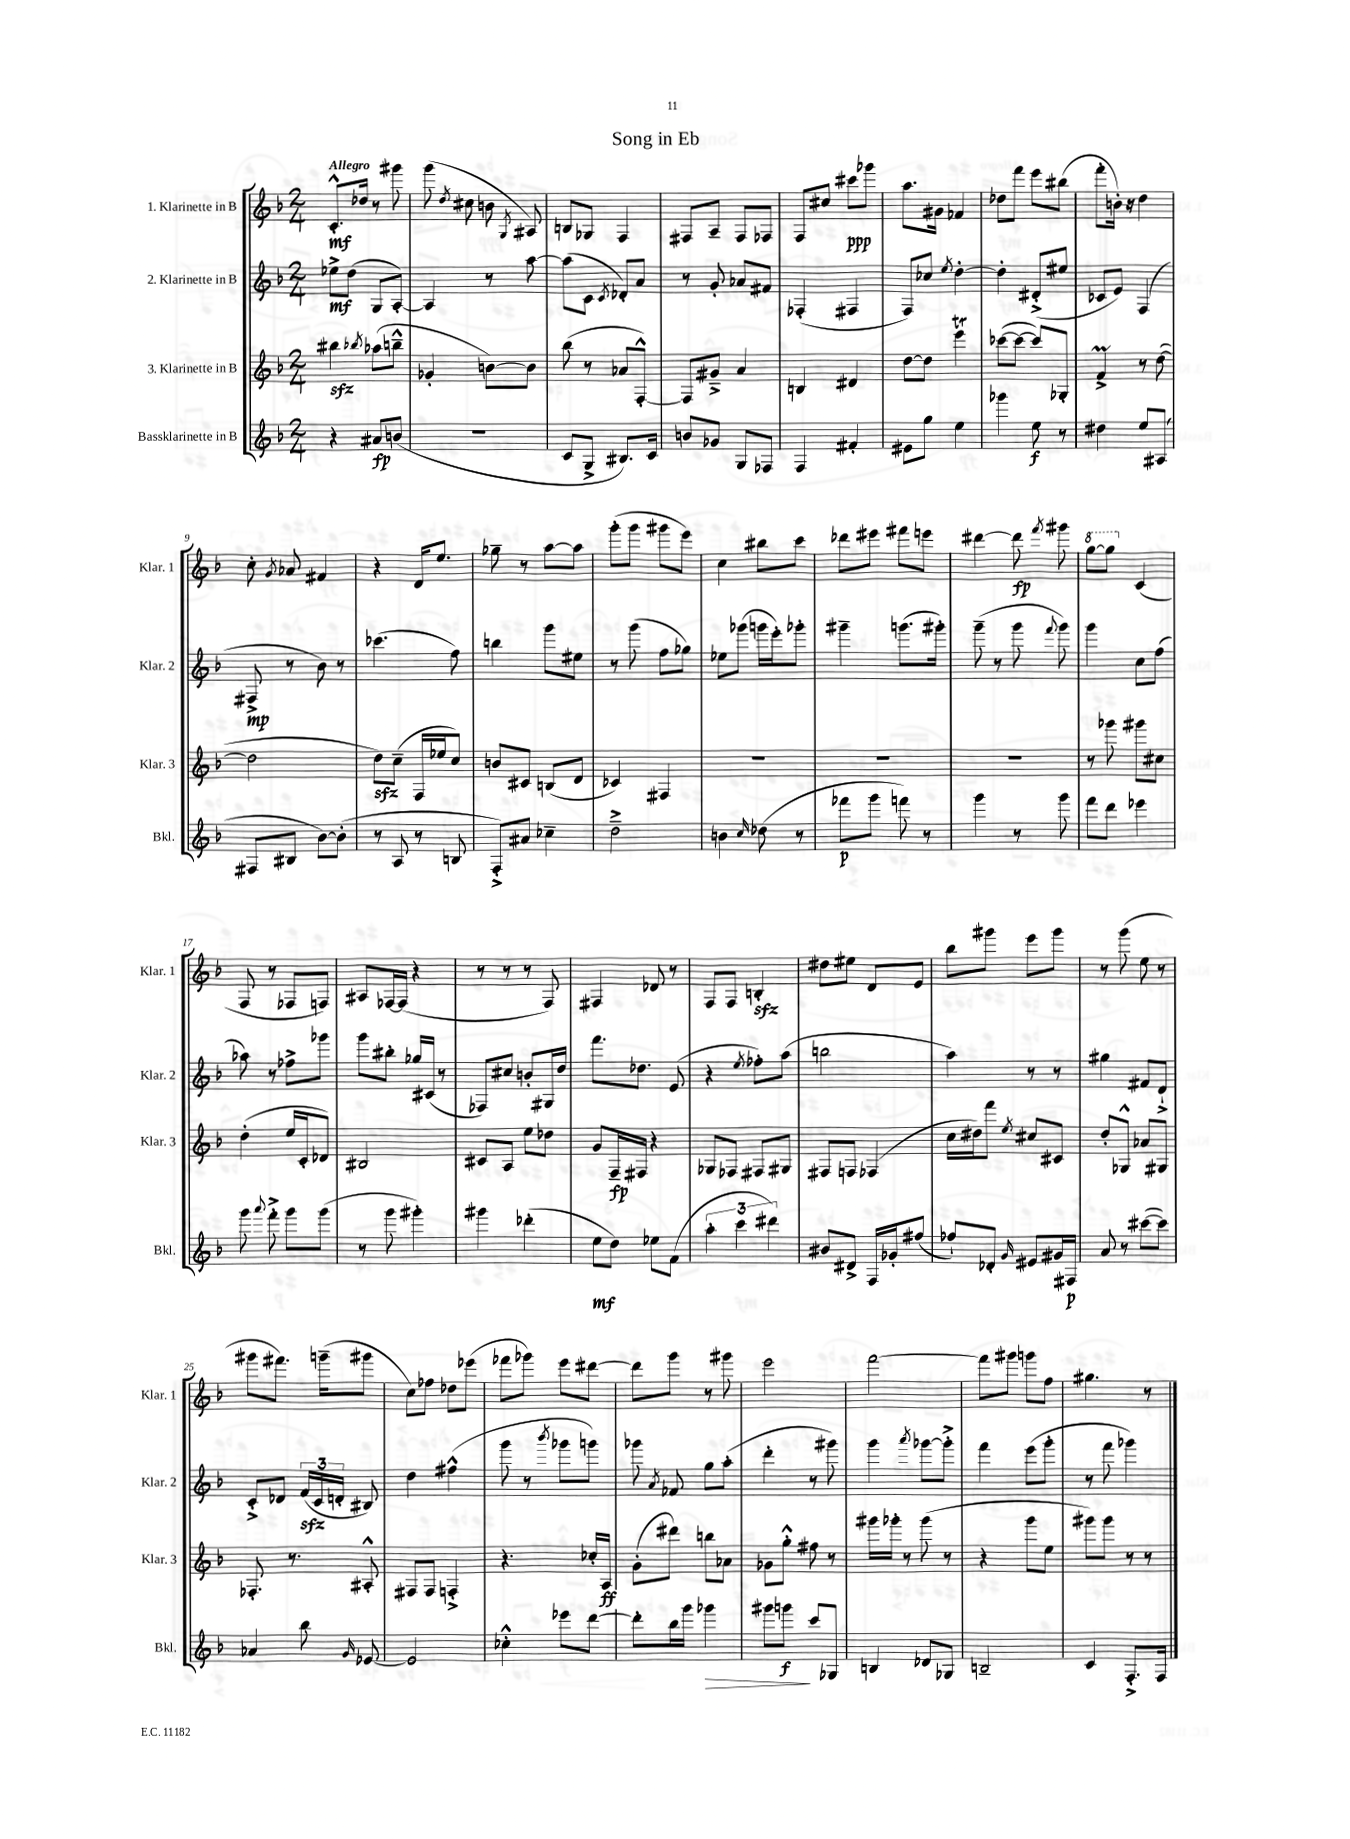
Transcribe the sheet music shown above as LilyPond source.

\header { title = "Song in Eb" }
<<
\new StaffGroup <<
\new Staff = "s0" \with { instrumentName = "1. Klarinette in B" shortInstrumentName = "Klar. 1" } {
    \clef treble \key f \major \numericTimeSignature \time 2/4 \tempo "Allegro"
    \autoBeamOff c'8.[-.-^\mf des''16] r8 gis'''8 |
    g'''8( \acciaccatura { d''8 } cis''8 b'8 \acciaccatura { g8 } ais8) |
    b8[ ges8] f4 |
    fis8[ a8]-- fis8[ fes8] |
    f8[ cis''8] cis'''8[\ppp ges'''8] |
    a''8.[ gis'16] fes'4 |
    des''8[ f'''8] e'''8[ bis''8]( |
    f'''8[-. b'16]-.) r16 d''4 |
    c''8-. \acciaccatura { g'8 } aes'8 fis'4 |
    r4 d'16[ e''8.] |
    ges''8-- r8 a''8[~ a''8] |
    g'''8[-.( g'''8] gis'''8[ e'''8]) |
    c''4 bis''8[ c'''8] |
    des'''8[ eis'''8] fis'''8[ e'''8] |
    dis'''4~ dis'''8\fp \acciaccatura { f'''8 } gis'''8 |
    \ottava #1 g'''8[~ g'''8] \ottava #0 c'4( |
    f8 r8 fes8[ f8]) |
    ais8[ fes16~ fes16]( r4 |
    r8 r8 r8 f8) |
    fis4 des'8 r8 |
    f8[ f8] b4-.\sfz |
    dis''8[ eis''8] d'8[ e'8] |
    bes''8[ gis'''8] e'''8[ gis'''8] |
    r8 g'''8( e''8 r8 |
    gis'''8[ fis'''8.]) g'''16[--( gis'''8] |
    c''8[) fes''8] des''8[ ees'''8]( |
    fes'''8[ ges'''8]) e'''8[ dis'''8]~ |
    dis'''8[ g'''8] r8 gis'''8 |
    e'''2 |
    f'''2~ |
    f'''8[ gis'''8] g'''8[ f''8] |
    gis''4. r8 \bar "|." |
}
\new Staff = "s1" \with { instrumentName = "2. Klarinette in B" shortInstrumentName = "Klar. 2" } {
    \clef treble \key f \major \numericTimeSignature \time 2/4
    \autoBeamOff ees''8[->\mf d''8]( g8[ a8]~-.) |
    a4 r8 a''8~ |
    a''8[( c'8] \acciaccatura { c'8 } des'8[-.) a'8] |
    r8 g'8-. aes'8[ fis'8] |
    fes4-.( fis4 |
    f8[) ces''8] \acciaccatura { e''8 } d''4~-. |
    d''4-. dis'8[-.->( eis''8] |
    ces'8[ e'8]) f4( |
    fis8->\mp r8 bes'8) r8 |
    ces'''4.( f''8) |
    b''4 g'''8[ eis''8] |
    r8 g'''8( f''8[ ges''8]) |
    ees''8[ ges'''8]( g'''16[ e'''16-.) ges'''8]-. |
    gis'''4-- g'''8.[( gis'''16]-.) |
    g'''8--( r8 g'''8 \appoggiatura { f'''8 } g'''8) |
    g'''4 c''8[ f''8]( |
    aes''8) r8 fes''8[-> ges'''8] |
    g'''8[ bis''8]-. ges''16[ cis'16]( r8 |
    fes8[) cis''8] b'8[-. gis16 d''16] |
    f'''8.[ des''8.] e'8( |
    r4 \acciaccatura { e''8 } fes''8[-.) a''8]( |
    b''2 |
    a''4) r8 r8 |
    gis''4 fis'8[ d'8]-!-> |
    c'8[-.-> des'8] \tuplet 3/2 { f'16[\sfz( c'16 d'16]-. } bis8) |
    d''4 fis''4-^( |
    g'''8 r8 \acciaccatura { bes'''8 } ges'''8[ g'''8]) |
    ges'''8 \acciaccatura { a'8 } fes'8 g''8[ a''8]-.( |
    d'''4-. r8 gis'''8) |
    g'''4 \acciaccatura { a'''8 } ges'''8[~ ges'''8]-.-> |
    f'''4 e'''8[( g'''8]-. |
    r8 f'''8 ges'''4) \bar "|." |
}
\new Staff = "s2" \with { instrumentName = "3. Klarinette in B" shortInstrumentName = "Klar. 3" } {
    \clef treble \key f \major \numericTimeSignature \time 2/4
    \autoBeamOff bis''4\sfz \acciaccatura { bes''8 } aes''8[( b''8]---^ |
    ges'4-. b'8[~) b'8] |
    bes''8( r8 aes'8[ f8]~-.-^) |
    f8[ gis'8]---> a'4 |
    b4 dis'4 |
    d''8[~ d''8] e'''4\trill |
    ces'''8[~( ces'''8]~ ces'''8[) ges8]-. |
    f'4->\prall r8 d''8~( |
    d''2 |
    d''8[\sfz) c''8]--( f16[ ees''16 c''8]) |
    b'8[ cis'8] b8[( d'8] |
    ces'4) fis4 |
    R2 |
    R2 |
    R2 |
    r8 ges'''8 gis'''8[ cis''8] |
    d''4-.( e''16[ c'16-. des'8]) |
    bis2 |
    cis'8[ a8] e''8[ des''8] |
    g'8[ f16--\fp fis16] r4 |
    ges8[ fes8] fis8[ gis8] |
    fis8[ f8] fes4( |
    c''16[ dis''16) f'''8] \acciaccatura { e''8 } cis''8[ cis'8] |
    d''8[-. ges8]-^ aes'8[ gis8] |
    fes8.-. r8. ais8-.-^ |
    fis8[ fis8] f4-.-> |
    r4. ces''16[-. a16]\ff |
    g'8[-.( dis'''8]) b''8[ aes'8] |
    ges'8[ g''8]-.-^ fis''8 r8 |
    gis'''16[ ges'''16]-. r8 ges'''8( r8 |
    r4 g'''8[ e''8] |
    gis'''8[) gis'''8] r8 r8 \bar "|." |
}
\new Staff = "s3" \with { instrumentName = "Bassklarinette in B" shortInstrumentName = "Bkl." } {
    \clef treble \key f \major \numericTimeSignature \time 2/4
    \autoBeamOff r4 ais'8[\fp b'8]( |
    r2 |
    c'8[ g8]-> bis8.[) c'16] |
    b'8[ ges'8] g8[ fes8] |
    f4 fis'4-. |
    eis'8[ g''8] e''4 |
    ges'''4 e''8\f r8 |
    dis''4 e''8[ ais8]( |
    fis8[ bis8] bes'8[~) bes'8]-.( |
    r8 a8 r8 b8 |
    f8[-.->) ais'8] ces''4-- |
    d''2---> |
    b'4 \grace { c''16 } des''8( r8 |
    fes'''8[\p g'''8] f'''8) r8 |
    g'''4 r8 g'''8 |
    f'''8[ d'''8] ees'''4 |
    g'''8 \appoggiatura { a'''8 } f'''8-.-> g'''8[ g'''8]( |
    r8 g'''8 gis'''4-.) |
    gis'''4 des'''4-.( |
    e''8[\mf d''8]) ees''8[ f'8]( |
    \tuplet 3/2 { a''4-. c'''4 dis'''4) } |
    bis'8[ dis'8]-> f16[ ges'16-. fis''8]( |
    fes''8[-!) des'8]-. \grace { g'16 } eis'8[ gis'16 fis16]\p |
    a'8 r8 cis'''8[~( cis'''8]) |
    aes'4 bes''8 \grace { g'16 } ees'8~ |
    ees'2 |
    ces''4-.-^ ees'''8[ d'''8]~ |
    d'''8[-. bes''16 g'''16] ges'''4\> |
    gis'''8[ g'''8]\f\! c'''8[ ges8] |
    b4 des'8[ ges8] |
    b2-- |
    c'4 f8.[-.-> f16] \bar "|." |
}
>>
>>
